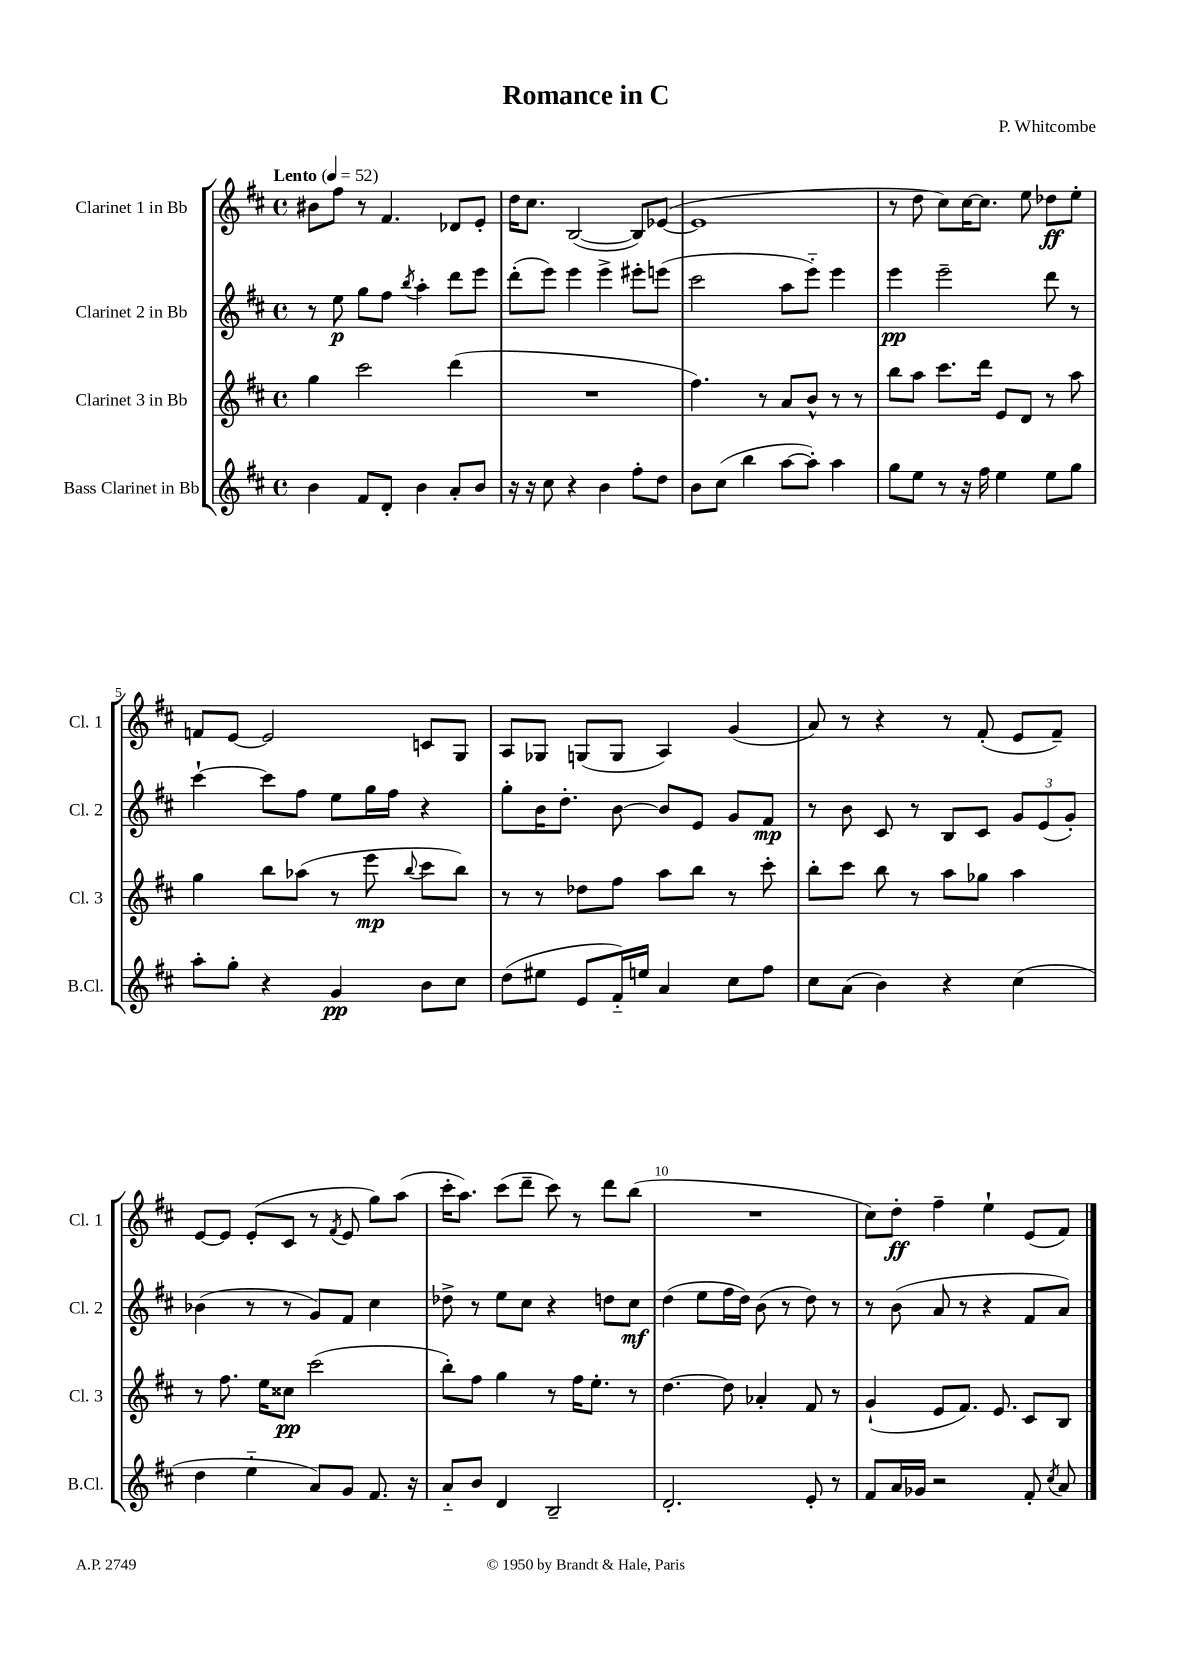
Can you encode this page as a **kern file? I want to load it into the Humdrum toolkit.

**kern	**kern	**kern	**kern
*staff4	*staff3	*staff2	*staff1
*clefG2	*clefG2	*clefG2	*clefG2
*k[f#c#]	*k[f#c#]	*k[f#c#]	*k[f#c#]
*M4/4	*M4/4	*M4/4	*M4/4
*met(c)	*met(c)	*met(c)	*met(c)
*MM52	*MM52	*MM52	*MM52
4b\	4gg\	8r	8b#\L
.	.	8ee\	8ff#\J
8f#/L	2ccc#\	8gg\L	8r
8d'/J	.	8ff#\J	4.f#/
.	.	8qbb/	.
4b\	.	4aa'\	.
8a'/L	(4ddd\	8ddd\L	8d-/L
8b/J	.	8eee\J	8e'/J
=	=	=	=
16r	1r	(8ddd'\L	16dd\LK
16r	.	.	8.cc#\J
8cc#\	.	8eee\J)	.
4r	.	4eee\	([2B/
4b\	.	4eee^\	.
8ff#'\L	.	8eee#'\L	8B/]L)
8dd\J	.	(8eee\J	([8e-/J
=	=	=	=
8b\L	4.ff#\)	2ccc#\	1e-]
(8cc#\J	.	.	.
4bb\	.	.	.
.	8r	.	.
[8aa\L	8a/L	8aa\L	.
8aa'\]J)	8b^^/J	8eee'~\J)	.
4aa\	8r	4eee\	.
.	8r	.	.
=	=	=	=
8gg\L	8bb\L	4eee\	8r
8ee\J	8aa\J	.	8dd\
8r	8.ccc#\L	2eee~\	8cc#\L)
16r	.	.	[16cc#\K
16ff#\	16ddd\Jk	.	8.cc#\]J
4ee\	8e/L	.	.
.	8d/J	.	8ee\
8ee\L	8r	8ddd\	8dd-\L
8gg\J	8aa\	8r	8ee'\J
=	=	=	=
8aa'\L	4gg\	[4ccc#`\	8f/L
8gg'\J	.	.	[8e/J
4r	8bb\L	8ccc#\]L	2e/]
.	(8aa-\J	8ff#\J	.
4g/	8r	8ee\L	.
.	8eee\	16gg\L	.
.	.	16ff#\JJ	.
.	8qqbb/	.	.
8b\L	8ccc#\L	4r	8c/L
8cc#\J	8bb\J)	.	8G/J
=	=	=	=
(8dd\L	8r	8gg'\L	8A/L
8ee#\J	8r	16b\K	8G-/J
.	.	8.dd'\J	.
8e/L	8dd-\L	.	(8G/L
16f#'~/L)	8ff#\J	[8b\	8G/J
16ee/JJ	.	.	.
4a/	8aa\L	8b/]L	4A/)
.	8bb\J	8e/J	.
8cc#\L	8r	8g/L	(4g/
8ff#\J	8ccc#'\	8f#/J	.
=	=	=	=
8cc#\L	8bb'\L	8r	8a/)
(8a\J	8ccc#\J	8b\	8r
4b\)	8bb\	8c#/	4r
.	8r	8r	.
4r	8aa\L	8B/L	8r
.	8gg-\J	8c#/J	(8f#'/
(4cc#\	4aa\	12g/L	8e/L
.	.	(12e/	.
.	.	.	8f#~/J)
.	.	12g'/J)	.
=	=	=	=
4dd\	8r	(4b-\	[8e/L
.	8.ff#\	.	8e/]J
4ee'~\	.	8r	(8e'/L
.	16ee\LK	.	.
.	8cc##\J	8r	8c#/J
8a/L)	(2ccc#\	8g/L)	8r
.	.	.	8qf#/
8g/J	.	8f#/J	8e/
8.f#/	.	4cc#\	8gg\L)
.	.	.	(8aa\J
16r	.	.	.
=	=	=	=
8a'~/L	8bb'\L)	8dd-^\	16ccc#'\LK
.	.	.	8.aa\J)
8b/J	8ff#\J	8r	.
4d/	4gg\	8ee\L	(8ccc#\L
.	.	8cc#\J	8ddd~\J
2B~/	8r	4r	8ccc#\)
.	16ff#\LK	.	8r
.	8.ee'\J	.	.
.	.	8dd\L	8ddd\L
.	8r	8cc#\J	(8bb\J
=	=	=	=
2.d'/	[4.dd\	(4dd\	1r
.	.	8ee\L	.
.	8dd\]	16ff#\L	.
.	.	16dd\JJ)	.
.	4a-'/	(8b\	.
.	.	8r	.
8e'/	8f#/	8dd\)	.
8r	8r	8r	.
=	=	=	=
8f#/L	(4g`/	8r	8cc#\L)
16a/L	.	(8b\	8dd'\J
16g-/JJ	.	.	.
2r	8e/L	8a/	4ff#~\
.	8.f#/J)	8r	.
.	.	4r	4ee`\
.	8.e/	.	.
8f#'/	8c#/L	8f#/L	(8e/L
8qcc#/	.	.	.
8a/	8B/J	8a/J)	8f#/J)
==	==	==	==
*-	*-	*-	*-
